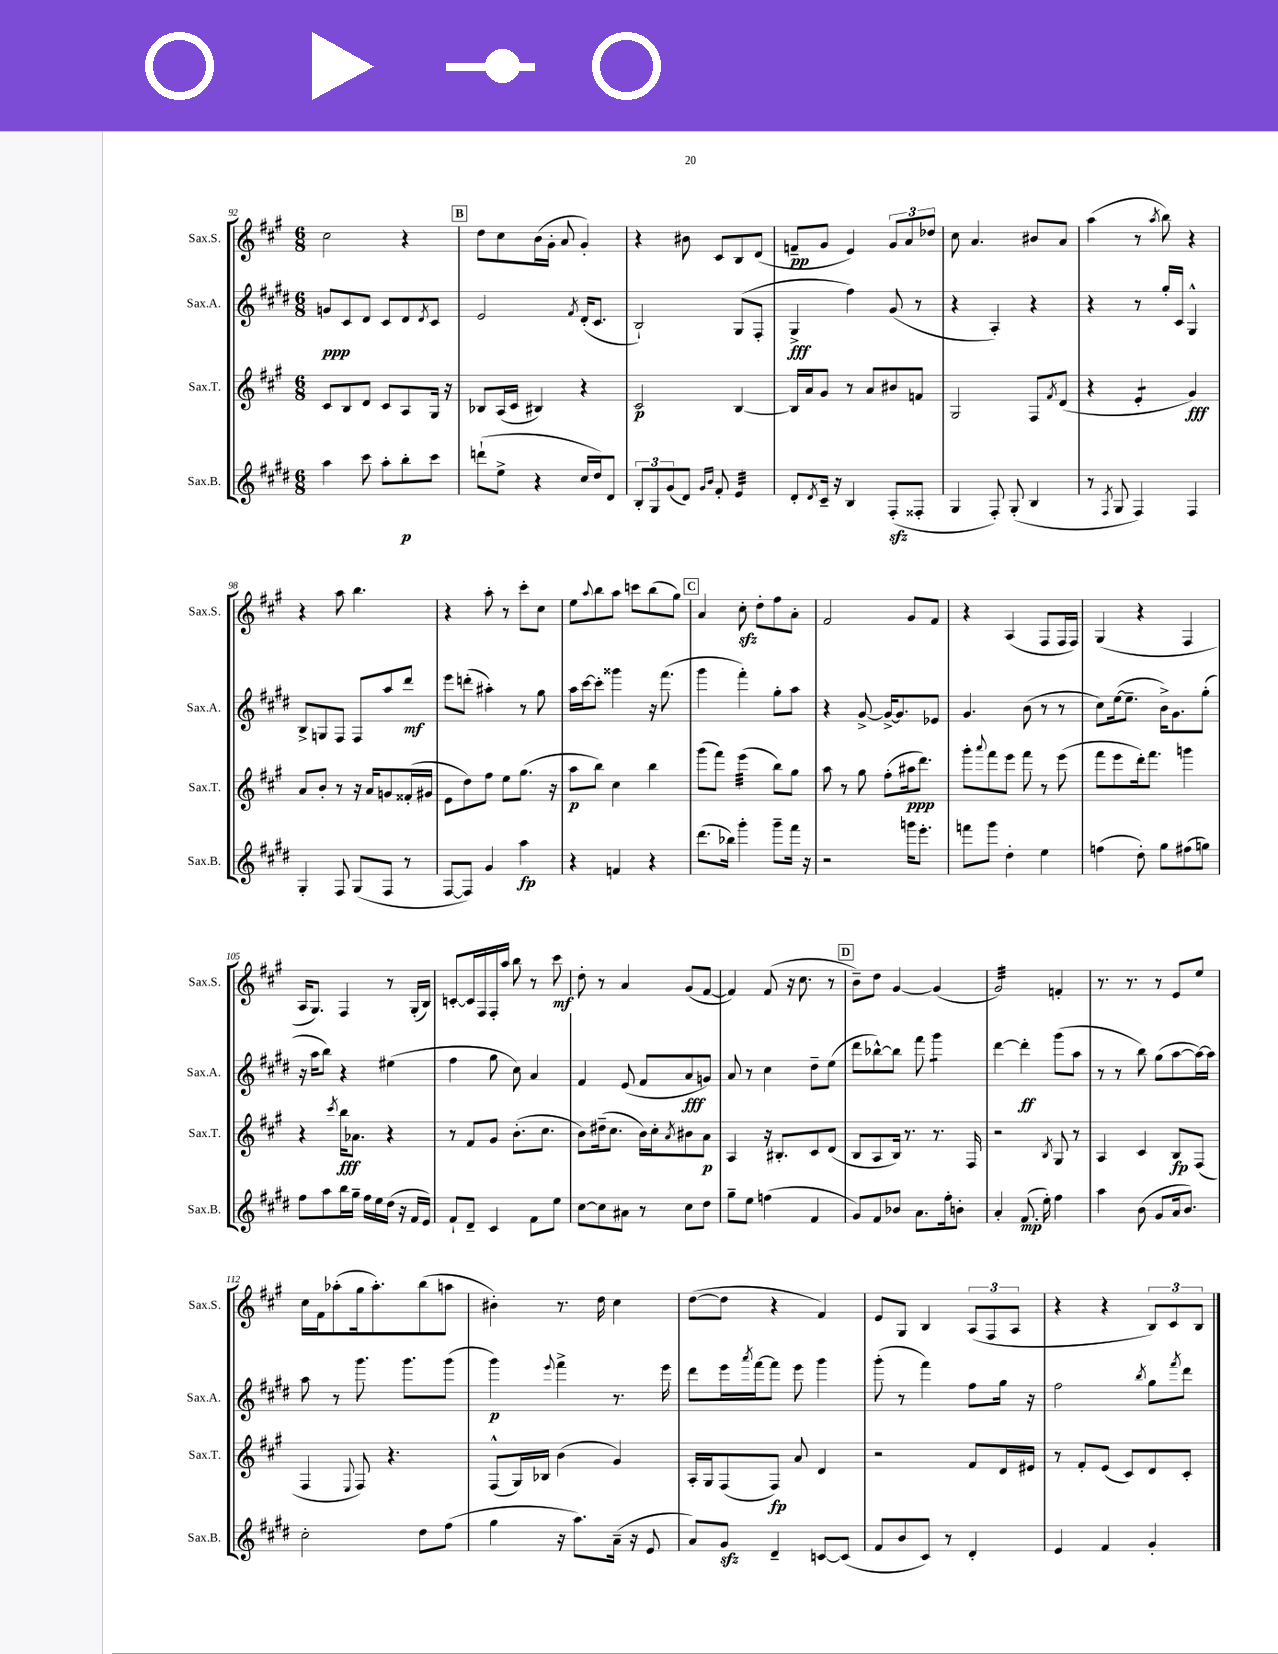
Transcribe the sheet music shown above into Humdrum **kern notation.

**kern	**kern	**kern	**kern
*staff4	*staff3	*staff2	*staff1
*clefG2	*clefG2	*clefG2	*clefG2
*k[f#c#g#d#]	*k[f#c#g#]	*k[f#c#g#d#]	*k[f#c#g#]
*M6/8	*M6/8	*M6/8	*M6/8
4aa	8c#	8g	2cc#
.	8B	8c#	.
8ccc#	8d	8d#	.
8aa'	8c#	8c#	.
8bb'	8A	8d#	4r
.	.	8qd#	.
8ccc#	16G#	8c#	.
.	16r	.	.
=	=	=	=
(8ddd`	8B-	2e	8dd
8ee^	(16A	.	8cc#
.	16c#	.	.
4r	4B#)	.	(16b
.	.	.	16g#'
.	.	.	8a
.	.	8qf#	.
16cc#	4r	(16d#'	4g#')
16dd#)	.	8.c#	.
8d#	.	.	.
=	=	=	=
12B'	2c#	2B`)	4r
12G#	.	.	.
(12g#	.	.	.
8d#)	.	.	8b#
16qqg#	.	.	.
16qqb	.	.	.
8f#'	.	.	8c#
4e	[4B	(8G#	8B
.	.	8F#'	(8d
=	=	=	=
8d#'	16B]	4G#^	8f~
.	16a	.	.
8qd#	.	.	.
16c#~	8g#	.	8g#
16r	.	.	.
4B	8r	4ff#)	4e)
.	8a	.	.
(8F#'	8b#	(8g#	12g#
.	.	.	12a
8F##'	8f	8r	.
.	.	.	12dd-
=	=	=	=
4G#	2G#	4r	8cc#
.	.	.	4.a
8F#')	.	4A')	.
(8G#'	.	.	.
4B	8F#	4r	8b#
.	8qf#	.	.
.	(8d	.	8a
=	=	=	=
8r	4r	4r	(4aa
8qF#	.	.	.
8G#	.	.	.
4F#)	4e'	8r	8r
.	.	.	8qaa
.	.	16gg#'	8bb)
.	.	16c#	.
4F#	4g#)	4G#^^	4r
=	=	=	=
4G#'	8a	8B^	4r
.	8b'	8G	.
8F#	8r	8F#	8aa
(8G#	16r	8F#	4.bb
.	16a	.	.
8F#	8g	8aa	.
8r	(16f##'	8ddd#	.
.	16g#	.	.
=	=	=	=
[8F#	8e	8eee	4r
8F#])	8dd)	(8ddd'	.
4g#	8ff#	4aa#')	8aa'
.	8ee	.	8r
4aa	(8.gg#	8r	8ccc#'
.	.	8gg#	8cc#
.	16r	.	.
=	=	=	=
4r	8aa	16aa	8ee
.	.	[16ccc#	.
.	.	.	8qqaa
.	8bb)	8ccc#']	8bb
4f	4cc#	4ggg##	8aa
.	.	.	8ccc
4r	4bb	16r	(8bb
.	.	(8.fff#	.
.	.	.	8gg#)
=	=	=	=
(8.ddd#	(8ggg#	4ggg#	4a
.	8fff#)	.	.
16bb-)	.	.	.
4ggg#'	(4eee	4fff#')	8cc#'
.	.	.	8dd'
8ggg#~	8bb)	8gg#'	8ff#
16fff#	8gg#	8aa	8a'
16r	.	.	.
=	=	=	=
2r	8aa	4r	2f#
.	8r	.	.
.	8gg#	[8g#^	.
.	(8ff#'	16g#^_	.
.	.	8.g#]	.
16ggg	16aa#	.	8g#
8.eee'	8.ddd)	.	.
.	.	8e-	8f#
=	=	=	=
8fff	8ggg#'	4.g#	4r
.	8qqaaa	.	.
8ggg#	8fff#	.	.
4dd#'	8eee	.	(4A
.	8fff#	(8b	.
4ee	8r	8r	8F#
.	(8eee	8r	16F#
.	.	.	16F#)
=	=	=	=
(4ff	8fff#	8cc#)	(4G#
.	8eee	([16ee	.
.	.	8.ee~]	.
8dd#')	16ddd')	.	4r
.	8.fff#	.	.
8gg#	.	16b^)	.
.	.	8.g#	.
(8ff#	4ggg	.	4F#
8gg)	.	(8gg#'	.
=	=	=	=
8ff#	4r	16r	16A
.	.	16aa	8.G#)
8aa	.	8bb)	.
.	8qccc#	.	.
16bb	16bb	4r	4F#
16gg#~	8.a-	.	.
16ff#	.	.	.
16ee	.	.	.
(16dd#	4r	(4ee#	8r
16r	.	.	.
16f#	.	.	(16G#'
16e)	.	.	16B)
=	=	=	=
8f#`	8r	4ff#	[8c'
8d#~	8f#	.	16c]
.	.	.	16F#
4c#	8g#	8gg#	16F#'
.	.	.	16aa
.	(8.b'	8cc#)	8bb
8f#	.	4a	8r
.	8.cc#	.	.
8ee	.	.	8ccc#
=	=	=	=
[8cc#	8b)	4f#	8dd'
8cc#]	(16dd#~	.	8r
.	8.cc#	.	.
8a#	.	(8e	4a
8r	16b)	8f#	.
.	16cc#'	.	.
.	8qa	.	.
8cc#	8b#	8a	(8g#
8dd#	8a	8g)	[8f#
=	=	=	=
8gg#~	4A	8a	4f#])
8ee	.	8r	.
(4ff	16r	4cc#	(8f#
.	8.B#'	.	.
.	.	.	16r
.	.	.	8.cc#
4f#	8c#	8dd#~	.
.	(8d	(8ee	8r
=	=	=	=
8g#)	8B	8ddd#	8b~)
8f#	8A	[8bb-^^)	8dd
8b-	16B)	8bb-]	[4g#
.	8.r	.	.
8.a	.	8fff#	.
.	8.r	4ggg#	(4g#]
16ff#'	.	.	.
8b'	.	.	.
.	16F#	.	.
=	=	=	=
4a'	2r	[4ddd#	2g#)
(8.f#	.	4ddd#']	.
16ee')	.	.	.
.	8qB	.	.
4ff#	8G#	(8ggg#	4f'
.	8r	8aa	.
=	=	=	=
4aa	4A	8r	8.r
.	.	8r	.
.	.	.	8.r
(8b	4c#	8bb)	.
8g#	.	(8gg#	8r
16a	8B	[8aa	8e
8.b)	.	.	.
.	(8F#	16aa_)	8ee
.	.	16aa]	.
=	=	=	=
2cc#'	4F#	8aa	16cc#
.	.	.	16f#
.	.	8r	(8aa-'
.	8qqE	.	.
.	8F#)	8.ggg#	16gg#
.	.	.	8.aa-')
.	4.r	.	.
.	.	8.ggg#	.
8dd#	.	.	(8bb
(8ff#	.	(8ggg#	8aa
=	=	=	=
4gg#	(8F#^^	4ggg#)	4b#')
.	16G#)	.	.
.	16B-	.	.
.	.	8qqeee	.
16r	(4b	4fff#^	8.r
8.aa)	.	.	.
.	.	.	16dd
(16a~	4g#)	8.r	4cc#
16r	.	.	.
8e	.	.	.
.	.	16eee	.
=	=	=	=
8a)	16A'	8ddd#	([8dd
.	16G#	.	.
8g#	(8F#	16eee	8dd]
.	.	8qaaa	.
.	.	[16fff#	.
4d#~	8F#)	8fff#]	4r
.	8a	8eee	.
[8c	4d	4ggg#	4f#)
(8c]	.	.	.
=	=	=	=
8f#	2r	(8ggg#'	8e
8b	.	8r	8G#
8c#)	.	4fff#)	4B
8r	.	.	.
4d#'	8f#	8ff#	(12A
.	.	.	12F#
.	16d	16gg#	.
.	.	.	12A
.	16e#	16r	.
=	=	=	=
4e	8r	2ff#	4r
.	8f#'	.	.
4f#	(8e	.	4r
.	8c#)	.	.
.	.	8qbb	.
4g#'	8d	8gg#	12B)
.	.	.	12c#
.	.	8qfff#	.
.	8c#'	8ddd#	.
.	.	.	12B
==	==	==	==
*-	*-	*-	*-
